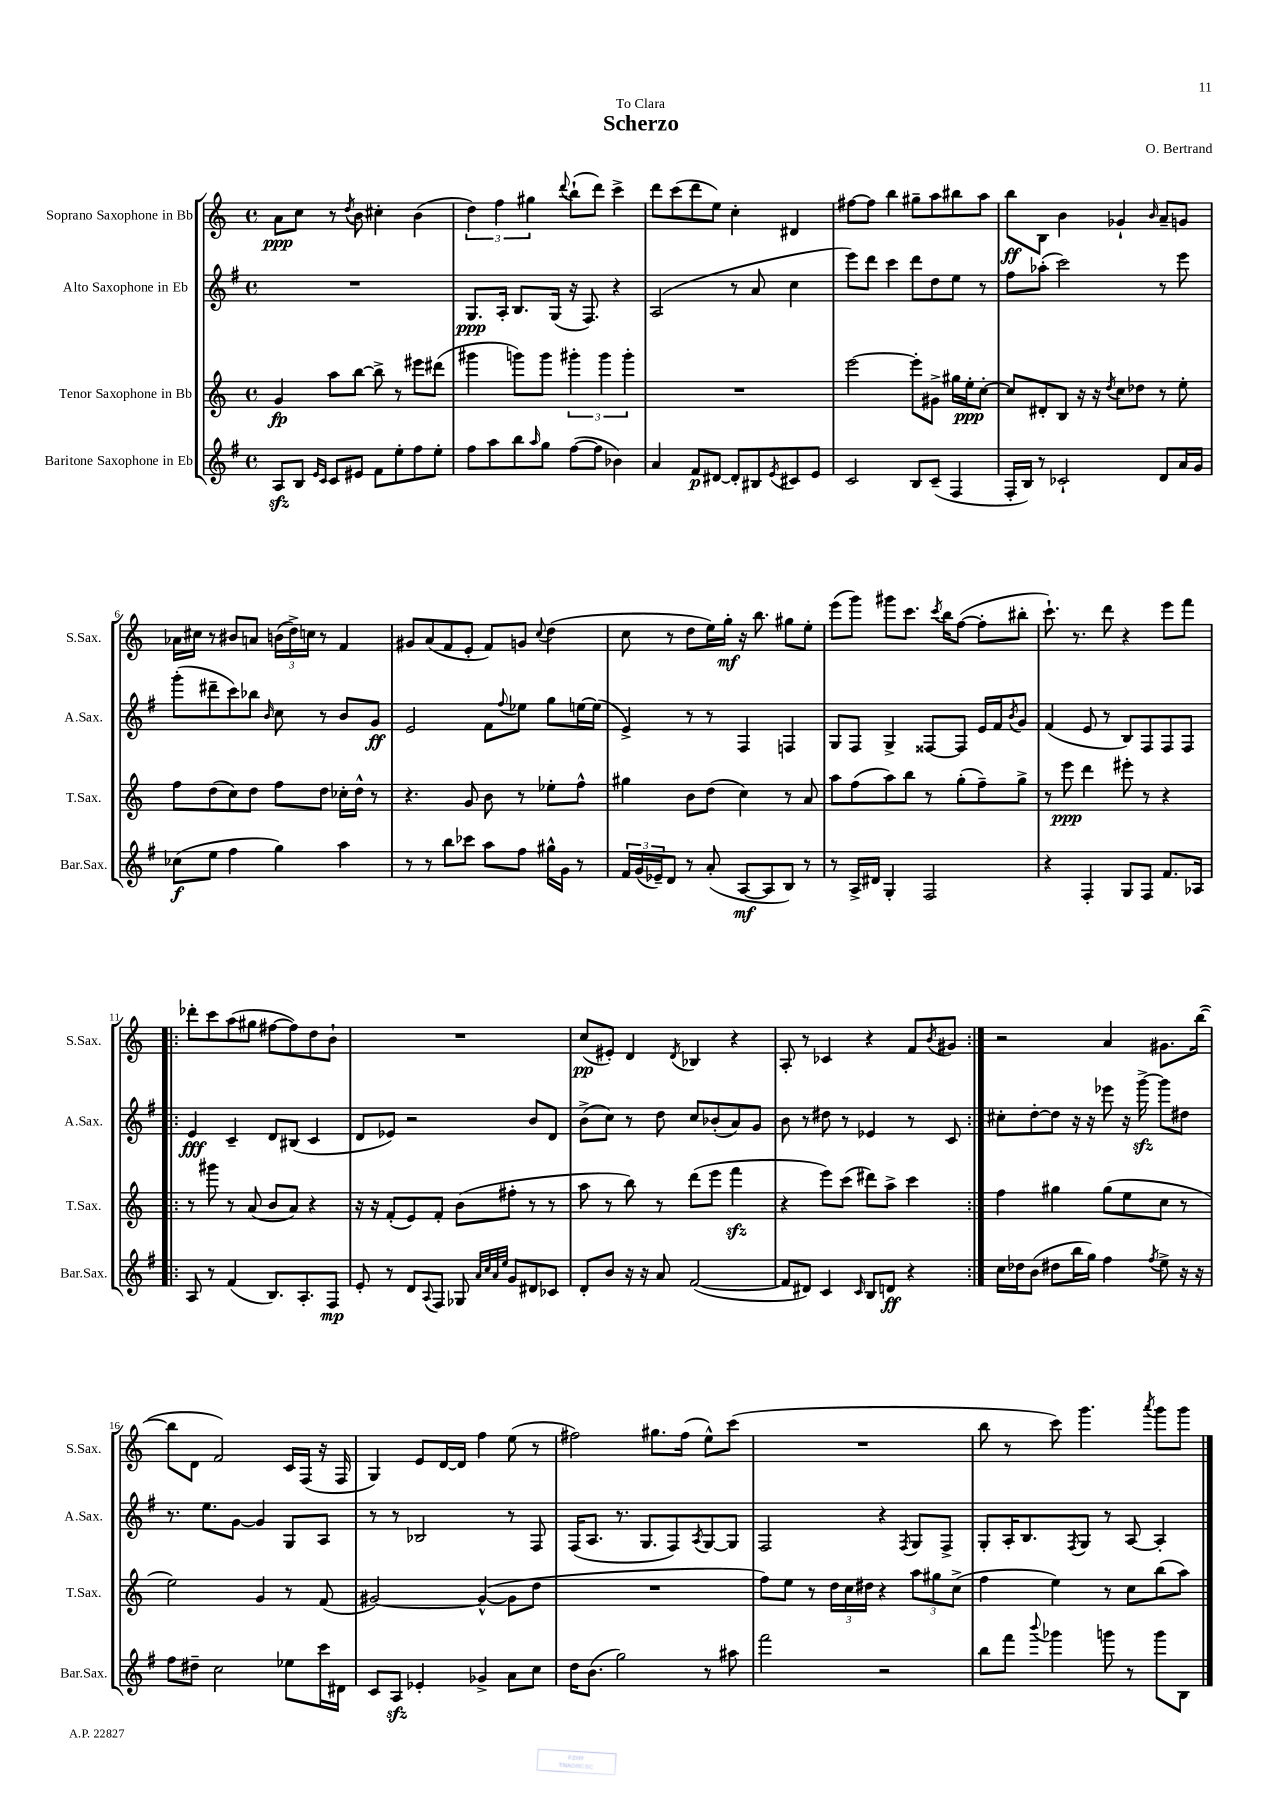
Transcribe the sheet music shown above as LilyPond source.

\header { title = "Scherzo" composer = "O. Bertrand" dedication = "To Clara" }
<<
\new StaffGroup <<
\new Staff = "s0" \with { instrumentName = "Soprano Saxophone in Bb" shortInstrumentName = "S.Sax." } {
    \clef treble \key c \major \defaultTimeSignature \time 4/4
    a'8\ppp c''8 r8 \acciaccatura { d''8 } b'8 cis''4-. b'4( |
    \tuplet 3/2 { d''4) f''4 gis''4 } \appoggiatura { d'''8 } b''8-!( d'''8) c'''4-> |
    d'''8 c'''8( d'''8 e''8) c''4-. dis'4 |
    fis''8~ fis''8 b''4 gis''8-- a''8 bis''8 a''8 |
    b''8\ff b8 b'4 ges'4-! \grace { b'16 } a'8-- g'8 |
    aes'16 cis''16 r8 bis'8 a'8 \tuplet 3/2 { b'16( d''16->) c''16 } r8 f'4 |
    gis'8 a'8( f'8 e'8-. f'8) g'8 \appoggiatura { c''8 } d''4( |
    c''8 r8 d''8 e''16) g''16-.\mf r16 b''8. gis''8 e''8-. |
    e'''8( g'''8) gis'''8 c'''8. \acciaccatura { c'''8 } b''16 f''8~( f''8-. bis''8-. |
    c'''8.-!) r8. d'''8 r4 e'''8 f'''8 |
    \repeat volta 2 { des'''8-. c'''8 a''8( gis''8 fis''8~ fis''8) d''8 b'8-! |
    R1 |
    c''8\pp( eis'8-.) d'4 \acciaccatura { d'8 } bes4 r4 |
    a8-. r8 ces'4 r4 f'8 \acciaccatura { b'8 } gis'8 | }
    r2 a'4 gis'8. b''16~( |
    b''8 d'8 f'2) c'16 f16( r16 f16 |
    g4) e'8 d'16~ d'16 f''4 e''8( r8 |
    fis''2) gis''8. fis''16( e''8-^) c'''8( |
    R1 |
    b''8 r8 c'''8) g'''4. \acciaccatura { a'''8 } g'''8 g'''8 \bar "|." |
}
\new Staff = "s1" \with { instrumentName = "Alto Saxophone in Eb" shortInstrumentName = "A.Sax." } {
    \clef treble \key g \major \defaultTimeSignature \time 4/4
    R1 |
    g8.\ppp a16-. b8. g16( r16 fis8.) r4 |
    a2( r8 a'8 c''4 |
    e'''8) d'''8 c'''4 d'''8 d''8 e''8 r8 |
    fis''8 aes''8-.( c'''2) r8 e'''8 |
    g'''8-.( dis'''8-- c'''8) bes''8 \grace { b'16 } c''8 r8 b'8 g'8\ff |
    e'2 fis'8 \appoggiatura { fis''8 } ees''8 g''8 e''16~ e''16( |
    e'4->) r8 r8 fis4 f4 |
    g8 fis8 g4-> fisis8~ fisis8 e'16 fis'16 \acciaccatura { b'8 } g'8 |
    fis'4( e'8 r8 b8) fis8 fis8 fis8 |
    \repeat volta 2 { e'4\fff c'4-- d'8 bis8( c'4 |
    d'8 ees'8) r2 b'8 d'8 |
    b'8->( c''8) r8 d''8 c''8 bes'8-.( a'8) g'8 |
    b'8 r8 dis''8 r8 ees'4 r8 c'8 | }
    cis''8-. d''8~-. d''8 r16 r16 ees'''8 r16 g'''16~->\sfz g'''8 dis''8 |
    r8. e''8. g'8~ g'4 g8 a8 |
    r8 r8 bes2 r8 fis8 |
    fis16( a8. r8. g8. fis8) \acciaccatura { a8 } g8~ g8 |
    fis2 r4 \acciaccatura { fis8 } g8 fis8-> |
    g8-. a16-. b8. \acciaccatura { fis8 } g8 r8 a8~ a4-. \bar "|." |
}
\new Staff = "s2" \with { instrumentName = "Tenor Saxophone in Bb" shortInstrumentName = "T.Sax." } {
    \clef treble \key c \major \defaultTimeSignature \time 4/4
    g'4\fp a''8 b''8~ b''8-> r8 eis'''8 dis'''8( |
    gis'''4 g'''8) g'''8 \tuplet 3/2 { gis'''4-. gis'''4 gis'''4-. } |
    R1 |
    e'''2~ e'''8-. gis'8-> gis''16 e''16-.\ppp c''8~-. |
    c''8 dis'8-. b8 r16 r16 \acciaccatura { d''8 } c''8 des''8 r8 e''8-. |
    f''8 d''8( c''8) d''8 f''8 d''8 ces''16-. d''16-^ r8 |
    r4. g'8 b'8 r8 ees''8-. f''8-^ |
    gis''4 b'8 d''8( c''4) r8 a'8 |
    a''8 f''8( a''8) b''8 r8 g''8-.( f''8--) g''8-> |
    r8 e'''8\ppp d'''4 eis'''8-. r8 r4 |
    \repeat volta 2 { r8 gis'''8 r8 a'8( b'8 a'8) r4 |
    r16 r16 f'8-.( e'8) f'8-. b'8( fis''8-. r8 r8 |
    a''8 r8 b''8) r8 d'''8( e'''8 f'''4\sfz |
    r4 e'''8) c'''8( dis'''8) a''8-> c'''4 | }
    f''4 gis''4 gis''8( e''8 c''8 r8 |
    e''2) g'4 r8 f'8( |
    gis'2~) gis'4~-^( gis'8 d''8 |
    R1 |
    f''8) e''8 r8 \tuplet 3/2 { d''16 c''16 dis''16 } r4 \tuplet 3/2 { a''8 gis''8 c''8->( } |
    f''4 e''4) r8 c''8 b''8( a''8) \bar "|." |
}
\new Staff = "s3" \with { instrumentName = "Baritone Saxophone in Eb" shortInstrumentName = "Bar.Sax." } {
    \clef treble \key g \major \defaultTimeSignature \time 4/4
    a8\sfz b8 \grace { e'16 c'16 } c'8 eis'8 fis'8 e''8-. fis''8 e''8-. |
    fis''8 a''8 b''8 \grace { a''16 } g''8 fis''8~( fis''8 bes'4) |
    a'4 fis'8\p dis'8~ dis'8-. bis8 \acciaccatura { e'8 } cis'8 e'8 |
    c'2 b8 c'8--( fis4 |
    fis16-. b16) r8 ces'2-! d'8 a'16 g'16 |
    ces''8\f( e''8 fis''4 g''4) a''4 |
    r8 r8 b''8 ces'''8 a''8 fis''8 gis''16-^ g'16 r8 |
    \tuplet 3/2 { fis'16 g'16( ees'16--) } d'8 r8 a'8-.( a8~\mf a8 b8) r8 |
    r8 a16-> dis'16 g4-. fis2 |
    r4 fis4-. g8 fis8 fis'8. aes16 |
    \repeat volta 2 { a8 r8 fis'4( b8.) a8.-. fis8\mp |
    e'8-. r8 d'8 \appoggiatura { a8 } fis8 ges8 \grace { a'32 c''32 a'32 e''32 } g'8 dis'8 ces'8 |
    d'8-. b'8 r16 r16 a'8 fis'2~( |
    fis'8 dis'8) c'4 \grace { c'16 } b8 d'8\ff r4 | }
    c''16 des''16 b'8( dis''8 b''16 g''16) fis''4 \acciaccatura { fis''8 } e''8-> r16 r16 |
    fis''8 dis''8-- c''2 ees''8 c'''16 dis'16 |
    c'8 a8\sfz ees'4-. ges'4-> a'8 c''8 |
    d''16 b'8.( g''2) r8 ais''8 |
    fis'''2 r2 |
    b''8 fis'''8 \appoggiatura { b'''8 } ges'''4 g'''8 r8 g'''8 b8 \bar "|." |
}
>>
>>
